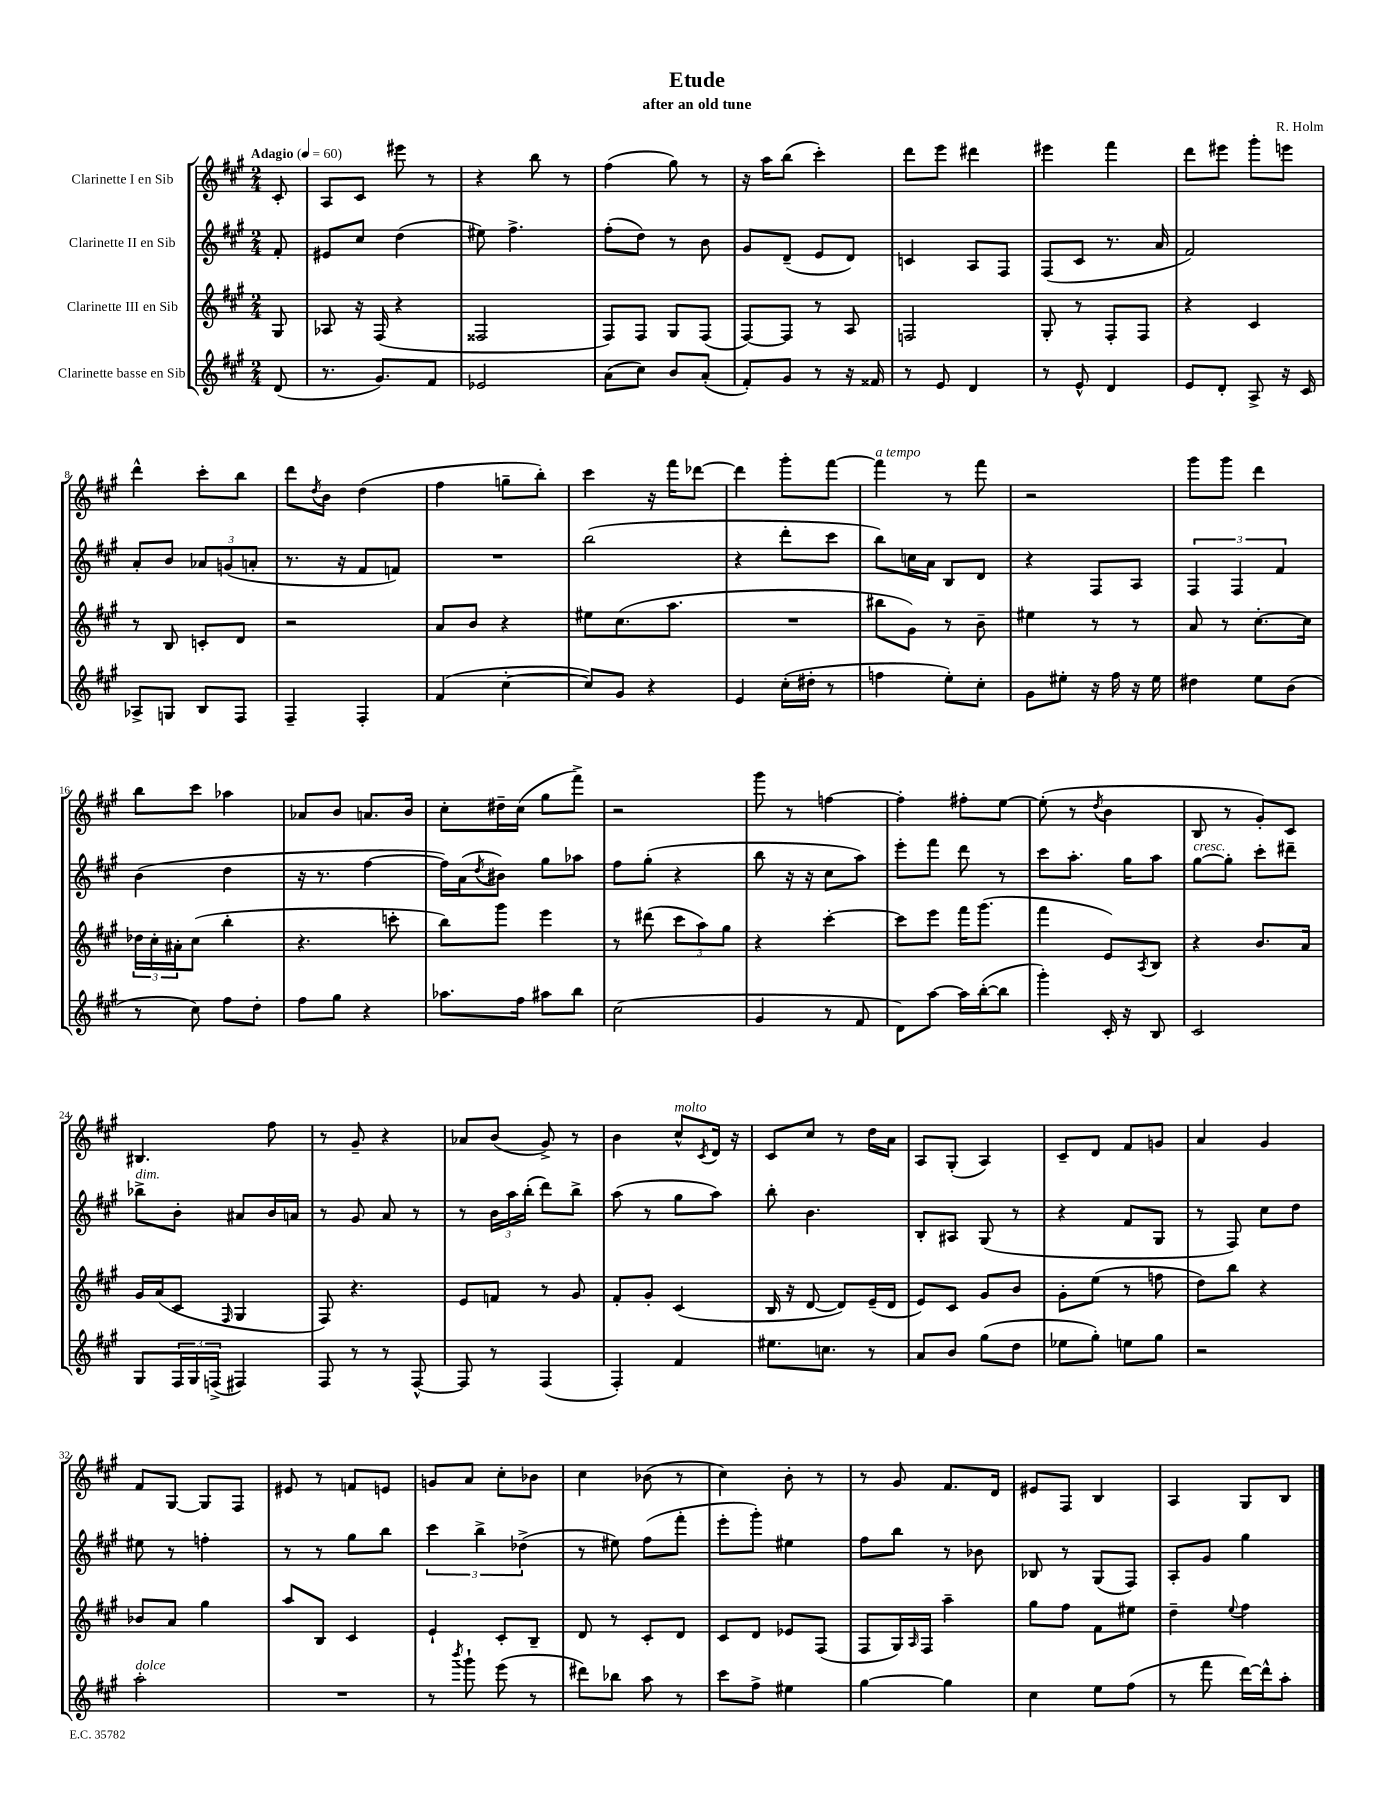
\header { title = "Etude" composer = "R. Holm" subtitle = "after an old tune" }
<<
\new StaffGroup <<
\new Staff = "s0" \with { instrumentName = "Clarinette I en Sib" } {
    \clef treble \key a \major \numericTimeSignature \time 2/4 \partial 8 \tempo "Adagio" 4 = 60
    cis'8-. |
    a8 cis'8 eis'''8 r8 |
    r4 b''8 r8 |
    fis''4( gis''8) r8 |
    r16 a''16 b''8( cis'''4-.) |
    d'''8 e'''8 dis'''4 |
    eis'''4 fis'''4 |
    d'''8 eis'''8 gis'''8-. e'''8 |
    d'''4-^ cis'''8-. b''8 |
    d'''8 \acciaccatura { d''8 } b'8 d''4( |
    fis''4 g''8-- b''8-.) |
    cis'''4 r16 fis'''16 des'''8~ |
    des'''4 gis'''8-. fis'''8~ |
    fis'''4^\markup { \italic "a tempo" } r8 fis'''8 |
    r2 |
    gis'''8 gis'''8 d'''4 |
    b''8 cis'''8 aes''4 |
    aes'8 b'8 a'8. b'16 |
    cis''8-. dis''16-- cis''16( gis''8 fis'''8->) |
    r2 |
    gis'''8 r8 f''4~ |
    f''4-. fis''8-. e''8~ |
    e''8-.( r8 \acciaccatura { d''8 } b'4 |
    b8 r8 gis'8-.) cis'8 |
    bis4. fis''8 |
    r8 gis'8-- r4 |
    aes'8 b'8( gis'8->) r8 |
    b'4 cis''8-^^\markup { \italic "molto" } \acciaccatura { cis'8 } d'16 r16 |
    cis'8 cis''8 r8 d''16 a'16 |
    a8 gis8-.( a4) |
    cis'8-- d'8 fis'8 g'8 |
    a'4 gis'4 |
    fis'8 gis8~ gis8 fis8 |
    eis'8 r8 f'8 e'8 |
    g'8 a'8 cis''8-. bes'8 |
    cis''4 bes'8( r8 |
    cis''4) b'8-. r8 |
    r8 gis'8 fis'8. d'16 |
    eis'8 fis8 b4 |
    a4 gis8 b8 \bar "|." |
}
\new Staff = "s1" \with { instrumentName = "Clarinette II en Sib" } {
    \clef treble \key a \major \numericTimeSignature \time 2/4 \partial 8
    fis'8-. |
    eis'8 cis''8 d''4( |
    eis''8) fis''4.-> |
    fis''8-.( d''8) r8 b'8 |
    gis'8 d'8--( e'8 d'8) |
    c'4 a8 fis8 |
    fis8( cis'8 r8. a'16 |
    fis'2) |
    a'8-. b'8 \tuplet 3/2 { aes'8 g'8( a'8-. } |
    r8. r16 fis'8 f'8) |
    R2 |
    b''2( |
    r4 d'''8-. cis'''8 |
    b''8) c''16 a'16 b8 d'8 |
    r4 fis8 a8 |
    \tuplet 3/2 { fis4 fis4 fis'4 } |
    b'4( d''4 |
    r16 r8. fis''4~ |
    fis''16) a'16( \acciaccatura { d''8 } bis'8) gis''8 aes''8 |
    fis''8 gis''8-.( r4 |
    b''8 r16 r16 cis''8 a''8) |
    e'''8-. fis'''8 d'''8 r8 |
    cis'''8 a''8.-. gis''16 a''8 |
    gis''8~^\markup { \italic "cresc." } gis''8-. cis'''8-. dis'''8-- |
    bes''8->^\markup { \italic "dim." } b'8-. ais'8 b'16 a'16 |
    r8 gis'8 a'8 r8 |
    r8 \tuplet 3/2 { b'16 a''16 b''16-.( } d'''8) b''8-> |
    a''8( r8 gis''8 a''8) |
    b''8-. b'4. |
    b8-. ais8 gis8( r8 |
    r4 fis'8 gis8 |
    r8 fis8) cis''8 d''8 |
    eis''8 r8 f''4-. |
    r8 r8 gis''8 b''8 |
    \tuplet 3/2 { cis'''4 b''4-> des''4->( } |
    r8 eis''8) fis''8( fis'''8-. |
    e'''8-. gis'''8-.) eis''4 |
    fis''8 b''8 r8 bes'8 |
    bes8 r8 gis8( fis8) |
    a8-. gis'8 gis''4 \bar "|." |
}
\new Staff = "s2" \with { instrumentName = "Clarinette III en Sib" } {
    \clef treble \key a \major \numericTimeSignature \time 2/4 \partial 8
    gis8 |
    aes8 r16 fis16( r4 |
    fisis2 |
    fis8) fis8 gis8 fis8( |
    fis8~) fis8 r8 a8 |
    f2 |
    gis8-. r8 fis8-. fis8 |
    r4 cis'4 |
    r8 b8 c'8-. d'8 |
    r2 |
    a'8 b'8 r4 |
    eis''8 cis''8.( a''8. |
    R2 |
    bis''8 gis'8) r8 b'8-- |
    eis''4 r8 r8 |
    a'8 r8 cis''8.~-. cis''16 |
    \tuplet 3/2 { des''16 cis''16-. ais'16-. } cis''8( b''4-. |
    r4. c'''8-. |
    b''8) gis'''8 e'''4 |
    r8 dis'''8( \tuplet 3/2 { cis'''8 a''8) gis''8 } |
    r4 cis'''4~-. |
    cis'''8 e'''8 fis'''16 gis'''8.( |
    fis'''4 e'8) \acciaccatura { a8 } b8 |
    r4 b'8. a'16 |
    gis'16 a'16( cis'8 \grace { fis16 } gis4 |
    fis8) r4. |
    e'8 f'8 r8 gis'8 |
    fis'8-. gis'8-. cis'4( |
    b16 r16 d'8~ d'8) e'16--( d'16 |
    e'8) cis'8 gis'8 b'8 |
    gis'8-. e''8( r8 f''8 |
    d''8) b''8 r4 |
    bes'8 a'8 gis''4 |
    a''8 b8 cis'4 |
    e'4-! cis'8-. b8-- |
    d'8 r8 cis'8-. d'8 |
    cis'8 d'8 ees'8 fis8( |
    fis8 gis16) \grace { a16 } fis16 a''4-- |
    gis''8 fis''8 fis'8 eis''8 |
    d''4-- \appoggiatura { e''8 } fis''4 \bar "|." |
}
\new Staff = "s3" \with { instrumentName = "Clarinette basse en Sib" } {
    \clef treble \key a \major \numericTimeSignature \time 2/4 \partial 8
    d'8( |
    r8. gis'8.) fis'8 |
    ees'2 |
    a'8( cis''8) b'8 a'8-.( |
    fis'8-.) gis'8 r8 r16 fisis'16 |
    r8 e'8 d'4 |
    r8 e'8-^ d'4 |
    e'8 d'8-. a8-> r16 cis'16 |
    aes8-> g8 b8 fis8 |
    fis4-- fis4-. |
    fis'4( cis''4~-. |
    cis''8) gis'8 r4 |
    e'4 cis''16-.( dis''16-. r8 |
    f''4 e''8-.) cis''8-. |
    gis'8 eis''8-. r16 fis''16 r16 eis''16 |
    dis''4 e''8 b'8( |
    r8 cis''8) fis''8 d''8-. |
    fis''8 gis''8 r4 |
    aes''8. fis''16 ais''8 b''8 |
    cis''2( |
    gis'4 r8 fis'8 |
    d'8) a''8~ a''16 b''16~-.( b''8 |
    gis'''4-.) cis'16-. r16 b8 |
    cis'2 |
    gis8 \tuplet 3/2 { fis16 gis16 f16->( } fis4) |
    fis8 r8 r8 fis8~-^ |
    fis8 r8 fis4( |
    fis4-.) fis'4 |
    eis''8. c''8. r8 |
    a'8 b'8 gis''8( d''8 |
    ees''8 gis''8-.) e''8 gis''8 |
    r2 |
    a''2-.^\markup { \italic "dolce" } |
    R2 |
    r8 \acciaccatura { b'''8 } gis'''8-! e'''8( r8 |
    dis'''8) bes''8 a''8 r8 |
    cis'''8 fis''8-> eis''4 |
    gis''4~ gis''4 |
    cis''4 e''8 fis''8( |
    r8 fis'''8 d'''16~) d'''16-^ a''8-. \bar "|." |
}
>>
>>
